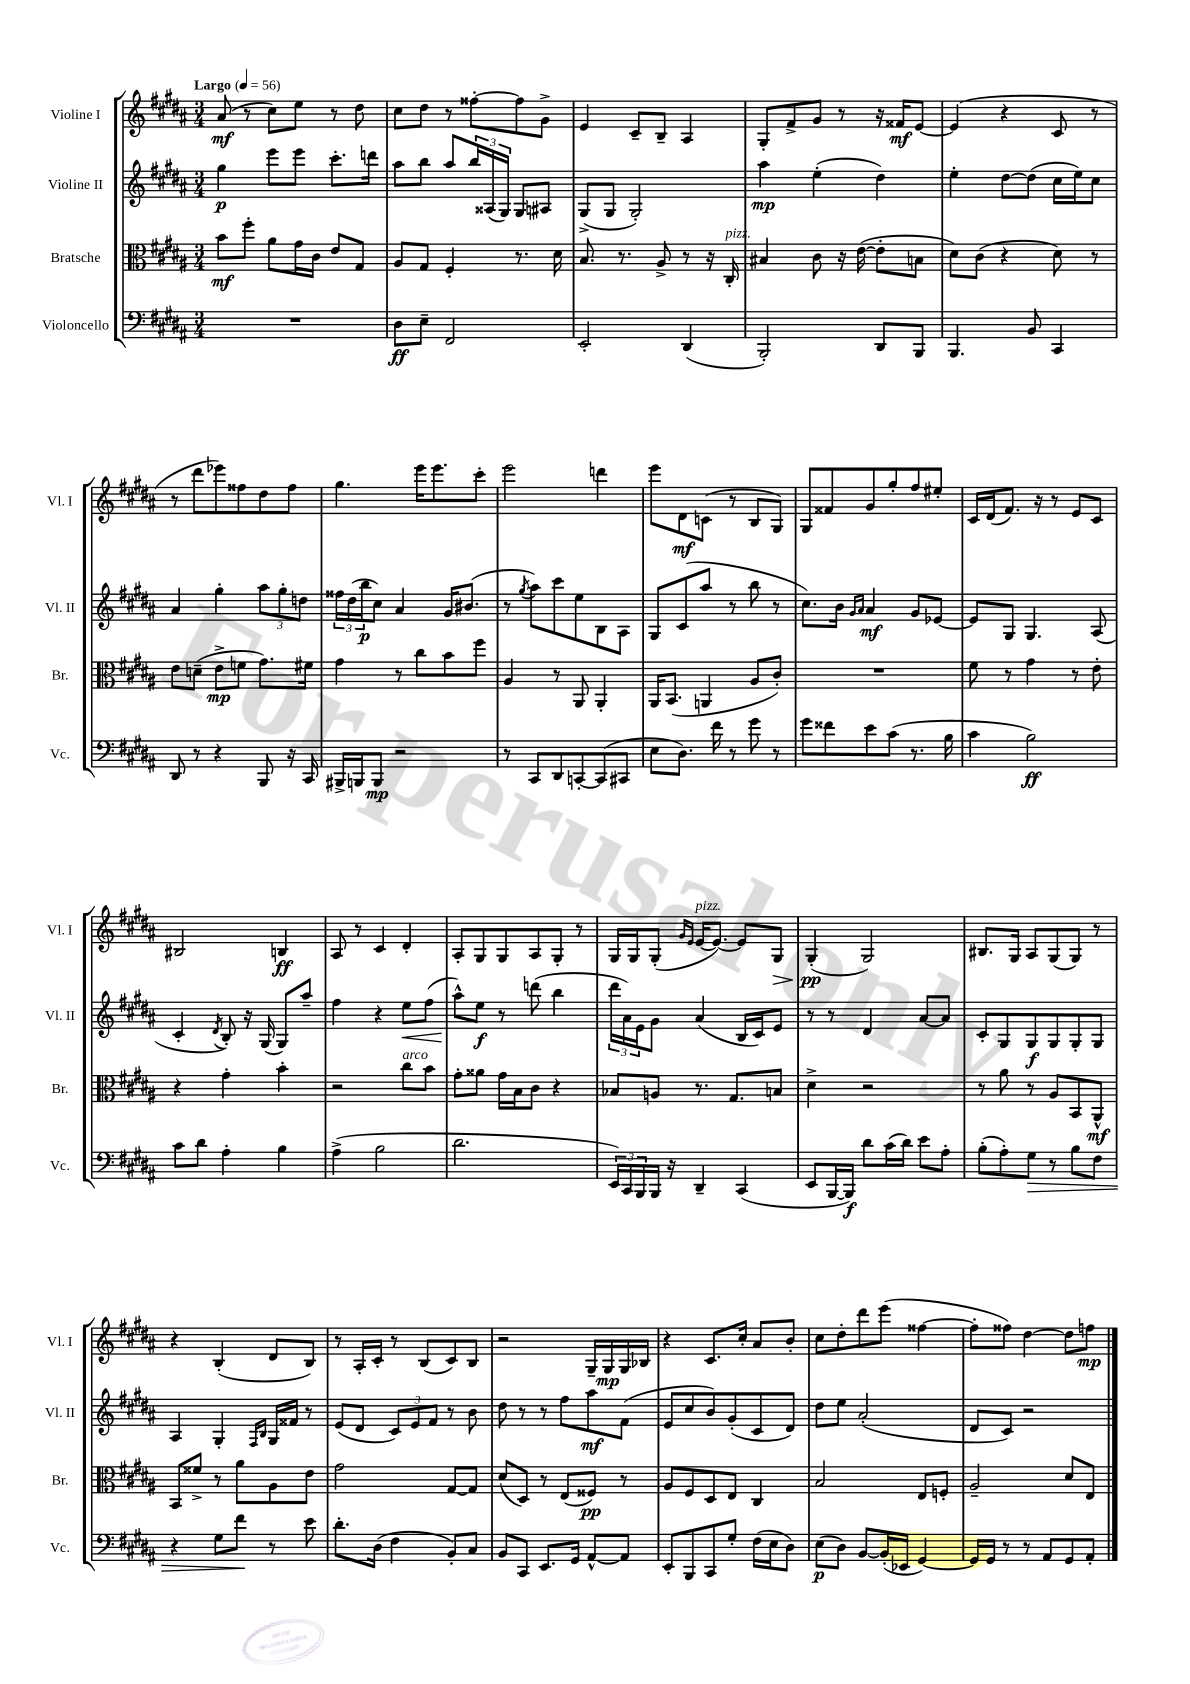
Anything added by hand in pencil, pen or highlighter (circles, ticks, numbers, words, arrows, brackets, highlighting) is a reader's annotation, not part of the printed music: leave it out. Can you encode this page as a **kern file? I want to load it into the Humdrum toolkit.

**kern	**dynam	**kern	**dynam	**kern	**dynam	**kern	**dynam
*part4	*part4	*part3	*part3	*part2	*part2	*part1	*part1
*staff4	*staff4	*staff3	*staff3	*staff2	*staff2	*staff1	*staff1
*I"Violoncello	*	*I"Bratsche	*	*I"Violine II	*	*I"Violine I	*
*I'Vc.	*	*I'Br.	*	*I'Vl. II	*	*I'Vl. I	*
*clefF4	*	*clefC3	*	*clefG2	*	*clefG2	*
*k[f#c#g#d#a#]	*	*k[f#c#g#d#a#]	*	*k[f#c#g#d#a#]	*	*k[f#c#g#d#a#]	*
*M3/4	*	*M3/4	*	*M3/4	*	*M3/4	*
*MM56	*	*MM56	*	*MM56	*	*MM56	*
=1	=1	=1	=1	=1	=1	=1	=1
!	!	!	!	!	!	!LO:TX:a:B:t=Largo	!
2.r	.	8b\L	mf	4gg#\	p	(8a#/	mf
.	.	8ff#'\J	.	.	.	8r	.
.	.	8a#\L	.	8eee\L	.	8cc#\L)	.
.	.	16g#\L	.	8eee\J	.	8ee\J	.
.	.	16c#\JJ	.	.	.	.	.
.	.	8e/L	.	8.ccc#'\L	.	8r	.
.	.	8G#/J	.	.	.	8dd#\	.
.	.	.	.	16dddn\Jk	.	.	.
=2	=2	=2	=2	=2	=2	=2	=2
8D#\L	ff	8A#/L	.	8aa#\L	.	8cc#\L	.
8E~\J	.	8G#/J	.	8bb\J	.	8dd#\J	.
2FF#/	.	4F#'/	.	8aa#/L	.	8r	.
.	.	.	.	24bb/L	.	[8ff##X'\L	.
.	.	.	.	(24A##X/	.	.	.
.	.	.	.	24G#/JJ)	.	.	.
.	.	8.r	.	8G#/L	.	8ff##\]	.
.	.	.	.	8A#X/J	.	8g#^\J	.
.	.	16d#\	.	.	.	.	.
=3	=3	=3	=3	=3	=3	=3	=3
2EE'/	.	8.B/	.	(8G#^/L	.	4e/	.
.	.	.	.	8G#/J	.	.	.
.	.	8.r	.	.	.	.	.
.	.	.	.	2G#'/)	.	8c#~/L	.
.	.	8A#^/	.	.	.	8B~/J	.
(4DD#/	.	8r	.	.	.	4A#/	.
.	.	16r	.	.	.	.	.
!	!	!LO:TX:a:i:t=pizz.	!	!	!	!	!
.	.	16C#'/	.	.	.	.	.
=4	=4	=4	=4	=4	=4	=4	=4
2BBB'/)	.	4B#X/	.	4aa#\	mp	8G#'/L	.
.	.	.	.	.	.	8f#^/	.
.	.	8c#\	.	(4ee'\	.	8g#/J	.
.	.	16r	.	.	.	8r	.
.	.	([16e\	.	.	.	.	.
8DD#/L	.	8e'\L]	.	4dd#\)	.	16r	.
.	.	.	.	.	.	16f##X/KL	mf
8BBB/J	.	8Bn\J	.	.	.	[8e/J	.
=5	=5	=5	=5	=5	=5	=5	=5
4.BBB/	.	8d#\L)	.	4ee'\	.	(4e/]	.
.	.	(8c#\J	.	.	.	.	.
.	.	4r	.	[8dd#\L	.	4r	.
8BB/	.	.	.	(8dd#\J]	.	.	.
4CC#/	.	8d#\)	.	16cc#\LL	.	8c#/	.
.	.	.	.	16ee\J)	.	.	.
.	.	8r	.	8cc#\J	.	8r	.
!!LO:LB:g=z
=6	=6	=6	=6	=6	=6	=6	=6
8DD#/	.	8e\L	.	4a#/	.	8r	.
8r	.	(8dn~\J	.	.	.	8ddd#\L	.
4r	.	8e^\L	mp	4gg#'\	.	8eee-X\)	.
.	.	8fn\J	.	.	.	8ff##X\	.
8BBB/	.	8.g#\L)	.	12aa#\L	.	8dd#\	.
.	.	.	.	12gg#'\	.	.	.
16r	.	.	.	.	.	8ff##\J	.
.	.	.	.	12ddn\J	.	.	.
16CC#/	.	16f#X\Jk	.	.	.	.	.
=7	=7	=7	=7	=7	=7	=7	=7
16BBB#X^/LL	.	4g#\	.	24ff##X\LL	.	4.gg#\	.
.	.	.	.	(24dd#\	.	.	.
16BBBn/J	.	.	.	.	.	.	.
.	.	.	.	24bb\J	p	.	.
8BBB/J	mp	.	.	8cc#\J)	.	.	.
2r	.	8r	.	4a#/	.	.	.
.	.	8cc#\L	.	.	.	16eee\KL	.
.	.	.	.	.	.	8.eee\	.
.	.	8b\	.	16g#/KL	.	.	.
.	.	.	.	(8.b#X/J	.	.	.
.	.	8ff#\J	.	.	.	8ccc#'\J	.
=8	=8	=8	=8	=8	=8	=8	=8
8r	.	4A#/	.	8r	.	2eee\	.
.	.	.	.	8qgg#/	.	.	.
8CC#/L	.	.	.	8aa#\L)	.	.	.
8DD#/	.	8r	.	8ccc#\	.	.	.
[8CCn'/	.	8AA#/	.	8ee\	.	.	.
(8CC/]	.	4AA#'/	.	8B\	.	4dddn\	.
8CC#X/J	.	.	.	8A#\J	.	.	.
=9	=9	=9	=9	=9	=9	=9	=9
8E\L	.	16AA#/KL	.	8G#/L	.	8eee\L	.
.	.	(8.BB/J	.	.	.	.	.
8.D#\J)	.	.	.	(8c#/	.	8d#\	mf
.	.	4AAn/	.	8aa#/J	.	(8cn\J	.
16f#\	.	.	.	.	.	.	.
8r	.	.	.	8r	.	8r	.
8g#\	.	8A#/L	.	8bb\	.	8B/L	.
8r	.	8c#'/J)	.	8r	.	8G#/J)	.
=10	=10	=10	=10	=10	=10	=10	=10
8g#\L	.	2.r	.	8.cc#\L)	.	8G#/L	.
8f##X\	.	.	.	.	.	8f##X/	.
.	.	.	.	16b\Jk	.	.	.
.	.	.	.	16qqg#/LL	.	.	.
.	.	.	.	16qqa#/JJ	.	.	.
8e\	.	.	.	4a#/	mf	8g#/	.
(8c#\J	.	.	.	.	.	8gg#'/	.
8.r	.	.	.	8g#/L	.	8ff#/	.
.	.	.	.	[8e-X/J	.	8ee#X'/J	.
16B\	.	.	.	.	.	.	.
=11	=11	=11	=11	=11	=11	=11	=11
4c#\	.	8f#\	.	8e-/L]	.	16c#/LL	.
.	.	.	.	.	.	(16d#/J	.
.	.	8r	.	8G#/J	.	8.f#/J)	.
2B\)	ff	4g#\	.	4.G#/	.	.	.
.	.	.	.	.	.	16r	.
.	.	.	.	.	.	8r	.
.	.	8r	.	.	.	8e/L	.
.	.	8e'\	.	(8A#/	.	8c#/J	.
!!LO:LB:g=z
=12	=12	=12	=12	=12	=12	=12	=12
8c#\L	.	4r	.	4c#'/	.	2B#X/	.
8d#\J	.	.	.	.	.	.	.
.	.	.	.	8qd#/	.	.	.
4A#'\	.	4g#'\	.	8B'/)	.	.	.
.	.	.	.	16r	.	.	.
.	.	.	.	(16G#/	.	.	.
4B\	.	4b'\	.	8G#/L)	.	4Bn/	ff
.	.	.	.	8aa#~/J	.	.	.
=13	=13	=13	=13	=13	=13	=13	=13
(4A#^\	.	2r	.	4ff#\	.	8A#/	.
.	.	.	.	.	.	8r	.
2B\	.	.	.	4r	.	4c#/	.
!	!	!LO:TX:a:i:t=arco	!	!	!	!	!
!	!	!	!	!	!LO:HP:b	!	!
.	.	8cc#\L	.	8ee\L	<	4d#'/	.
.	.	8b\J	.	(8ff#\J	.	.	.
=14	=14	=14	=14	=14	=14	=14	=14
2.d#\	.	8g#'\L	.	8aa#^^\L)	.	8A#'/L	.
.	.	8a##X\J	.	8ee\J	[ f	8G#/	.
.	.	16g#\LL	.	8r	.	8G#/	.
.	.	16B\J	.	.	.	.	.
.	.	8c#\J	.	(8dddn\	.	8A#/	.
.	.	4r	.	4bb\	.	8G#'/J	.
.	.	.	.	.	.	8r	.
=15	=15	=15	=15	=15	=15	=15	=15
24EE/LL)	.	8B-X/L	.	24ddd#\LL	.	16G#/LL	.
24CC#/	.	.	.	24a#\)	.	.	.
.	.	.	.	.	.	16G#/J	.
24BBB/	.	.	.	24e\J	.	.	.
16BBB/JJ	.	8An/J	.	8g#\J	.	(8G#'/J	.
16r	.	.	.	.	.	.	.
.	.	.	.	.	.	16qqg#/LL	.
.	.	.	.	.	.	16qqe/JJ	.
!	!	!	!	!	!	!LO:TX:a:i:t=pizz.	!
4DD#~/	.	8.r	.	(4a#/	.	[16e/KL	.
.	.	.	.	.	.	8.e/J_)	.
.	.	8.G#/L	.	.	.	.	.
(4CC#/	.	.	.	16B/LL	.	8e/L]	.
.	.	.	.	16c#/J)	.	.	.
!	!	!	!	!	!	!	!LO:HP:b
.	.	8Bn/J	.	8e/J	.	8G#/J	>
=16	=16	=16	=16	=16	=16	=16	=16
8EE/L	.	4d#^\	.	8r	.	(4G#'/	pp
[16BBB/L	.	.	.	8r	.	.	.
16BBB/JJ])	f	.	.	.	.	.	.
8d#\L	.	2r	.	4d#/	.	2G#/)	]
(16c#\L	.	.	.	.	.	.	.
16d#\JJ)	.	.	.	.	.	.	.
8e\L	.	.	.	[8a#/L	.	.	.
8A#'\J	.	.	.	8a#/J]	.	.	.
=17	=17	=17	=17	=17	=17	=17	=17
(8B'\L	.	8r	.	8c#'/L	.	8.B#X/L	.
8A#'\)	.	8a#\	.	8G#/	.	.	.
.	.	.	.	.	.	16G#/Jk	.
!	!LO:HP:b	!	!	!	!	!	!
8G#\J	>	8r	.	8G#/	f	8A#/L	.
8r	.	8A#/L	.	8G#/	.	(8G#/	.
8B\L	.	8BB/	.	8G#'/	.	8G#/J)	.
8F#\J	.	8AA#^^/J	mf	8G#/J	.	8r	.
!!LO:LB:g=z
=18	=18	=18	=18	=18	=18	=18	=18
4r	.	8BB/L	.	4A#/	.	4r	.
.	.	8f##X^/J	.	.	.	.	.
8G#\L	.	8r	.	4G#'/	.	(4B'/	.
8f#\J	.	8a#\L	.	.	.	.	.
.	.	.	.	16qqF#/LL	.	.	.
.	.	.	.	16qqB/JJ	.	.	.
8r	]	8A#\	.	16G#/LL	.	8d#/L	.
.	.	.	.	16f##X/JJ	.	.	.
8e\	.	8e\J	.	8r	.	8B/J)	.
=19	=19	=19	=19	=19	=19	=19	=19
8.d#'\L	.	2g#\	.	(8e/L	.	8r	.
.	.	.	.	8d#/J	.	16A#'/LL	.
(16D#\Jk	.	.	.	.	.	16c#'/JJ	.
4F#\	.	.	.	12c#/L)	.	8r	.
.	.	.	.	12e/	.	.	.
.	.	.	.	.	.	(8B/L	.
.	.	.	.	12f#/J	.	.	.
8BB'/L)	.	[8G#/L	.	8r	.	8c#/)	.
8C#/J	.	8G#/J]	.	8b\	.	8B/J	.
=20	=20	=20	=20	=20	=20	=20	=20
8BB/L	.	(8d#/L	.	8dd#\	.	2r	.
8CC#/J	.	8D#/J)	.	8r	.	.	.
8.EE/L	.	8r	.	8r	.	.	.
.	.	(8E/L	.	8ff#\L	.	.	.
16GG#/Jk	.	.	.	.	.	.	.
[8AA#^^/L	.	8F##X/J)	pp	8aa#\	mf	16G#~/LL	.
.	.	.	.	.	.	16G#/	mp
8AA#/J]	.	8r	.	(8f#\J	.	16G#/	.
.	.	.	.	.	.	16B-X/JJ	.
=21	=21	=21	=21	=21	=21	=21	=21
8EE'/L	.	8A#/L	.	8e/L	.	4r	.
8BBB/	.	8F#/	.	8cc#/	.	.	.
8CC#/	.	8D#/	.	8b/)	.	8.c#/L	.
8G#'/J	.	8E/J	.	(8g#'/	.	.	.
.	.	.	.	.	.	16cc#'/Jk	.
(16F#\LL	.	4C#/	.	8c#/	.	8a#/L	.
16E\J	.	.	.	.	.	.	.
8D#\J)	.	.	.	8d#/J)	.	8b'/J	.
=22	=22	=22	=22	=22	=22	=22	=22
(8E\L	p	2B/	.	8dd#\L	.	8cc#\L	.
8D#\J)	.	.	.	8ee\J	.	8dd#'\	.
[8BB/L	.	.	.	(2a#'/	.	8ddd#\	.
(16BB'/L]	.	.	.	.	.	(8eee\J	.
16EE-X/JJ	.	.	.	.	.	.	.
[4GG#/)	.	8E/L	.	.	.	[4ff##X\	.
.	.	8Fn'/J	.	.	.	.	.
=23	=23	=23	=23	=23	=23	=23	=23
16GG#/LL]	.	2A#~/	.	8d#/L	.	8ff##'\L]	.
16GG#/JJ	.	.	.	.	.	.	.
8r	.	.	.	8c#/J)	.	8ff##X\J)	.
8r	.	.	.	2r	.	[4dd#\	.
8AA#/L	.	.	.	.	.	.	.
8GG#/	.	8d#/L	.	.	.	8dd#\L]	.
8AA#'/J	.	8E/J	.	.	.	8ffn\J	mp
==	==	==	==	==	==	==	==
*-	*-	*-	*-	*-	*-	*-	*-
